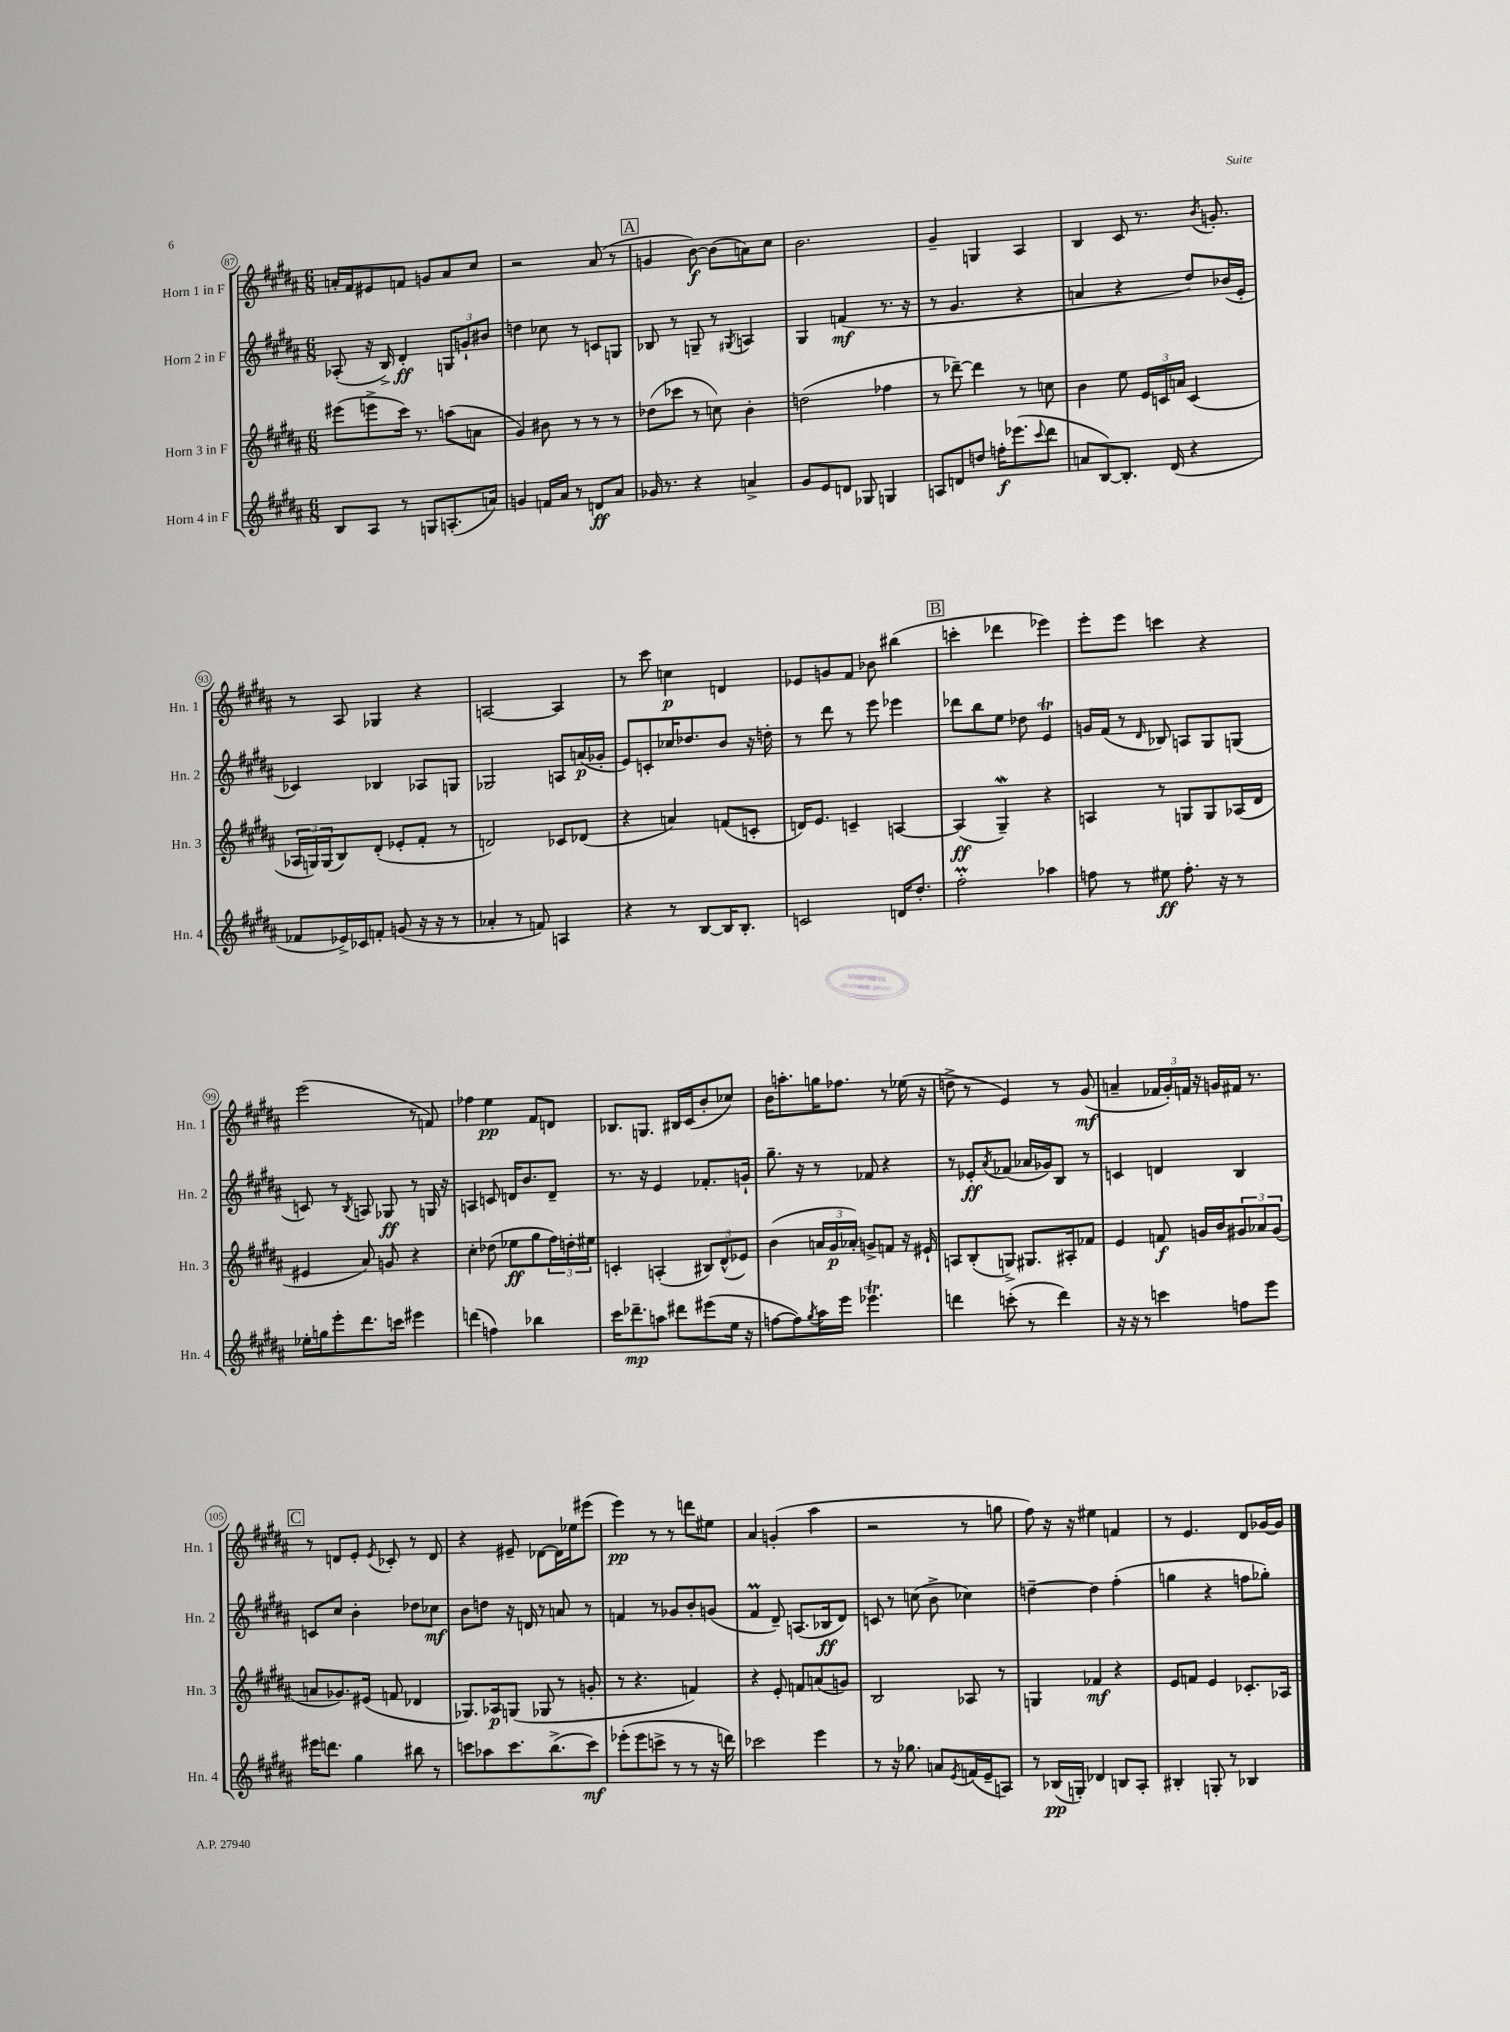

**kern	**dynam	**kern	**dynam	**kern	**dynam	**kern	**dynam
*part4	*part4	*part3	*part3	*part2	*part2	*part1	*part1
*staff4	*staff4	*staff3	*staff3	*staff2	*staff2	*staff1	*staff1
*I"Horn 4 in F	*	*I"Horn 3 in F	*	*I"Horn 2 in F	*	*I"Horn 1 in F	*
*I'Hn. 4	*	*I'Hn. 3	*	*I'Hn. 2	*	*I'Hn. 1	*
*clefG2	*	*clefG2	*	*clefG2	*	*clefG2	*
*k[f#c#g#d#a#]	*	*k[f#c#g#d#a#]	*	*k[f#c#g#d#a#]	*	*k[f#c#g#d#a#]	*
*M6/8	*	*M6/8	*	*M6/8	*	*M6/8	*
=87	=87	=87	=87	=87	=87	=87	=87
8B/L	.	(8eee#X\L	.	(8A-X'/	.	16an'/LL	.
.	.	.	.	.	.	16f#/J	.
8A#/J	.	8eeen^\	.	16r	.	8e#X/	.
.	.	.	.	16B^/)	.	.	.
8r	.	16ccc#\Jk)	.	4d#'/	ff	8fn/J	.
.	.	8.r	.	.	.	.	.
8Gn/L	.	.	.	.	.	8gn/L	.
(8.An'/	.	(8aan\L	.	12Gn/L	.	8a/	.
.	.	.	.	12gn`/	.	.	.
.	.	8an\J	.	.	.	8cc#/J	.
.	.	.	.	12b#X/J	.	.	.
16an/Jk)	.	.	.	.	.	.	.
=88	=88	=88	=88	=88	=88	=88	=88
4gn/	.	4g#/)	.	4ddn\	.	2r	.
16fn/LL	.	8b#X\	.	8cc-X\	.	.	.
16a#/JJ	.	.	.	.	.	.	.
8r	.	8r	.	8r	.	.	.
8dn/L	ff	8r	.	8cn/L	.	(8a#/	.
8a#/J	.	8r	.	8Gn/J	.	8r	.
!!LO:REH:place=s1:t=A
=89	=89	=89	=89	=89	=89	=89	=89
16g-X/	.	(8dd-X\L	.	8B-X/	.	4gn/	.
8.r	.	.	.	.	.	.	.
.	.	8ccc-X\J	.	8r	.	.	.
4r	.	8r	.	8Gn~/	.	[8b\)	f
.	.	8ccn\)	.	8r	.	(8b\L]	.
.	.	.	.	8qG#X/	.	.	.
4an^/	.	4b'\	.	4An/	.	8an\)	.
.	.	.	.	.	.	8cc#\J	.
=90	=90	=90	=90	=90	=90	=90	=90
8g#/L	.	(2ddn\	.	4G#/	.	2.b\	.
8e/	.	.	.	.	.	.	.
8dn/J	.	.	.	(4fn/	mf	.	.
8G-X/	.	.	.	.	.	.	.
4Gn/	.	4ff-X\	.	8.r	.	.	.
.	.	.	.	16r	.	.	.
=91	=91	=91	=91	=91	=91	=91	=91
8An/L	.	8r	.	8r	.	4g#~/	.
8dn/	.	[8ddd-X~\)	.	4.g#/	.	.	.
8ddn/J	.	4ddd-\]	.	.	.	4Gn/	.
16ffn'\KL	f	.	.	.	.	.	.
(8.eee-X\	.	.	.	.	.	.	.
.	.	8r	.	4r	.	4A#/	.
8qqccc#/	.	.	.	.	.	.	.
8ddd#\J	.	8ccn\	.	.	.	.	.
=92	=92	=92	=92	=92	=92	=92	=92
8an/L	.	4b\	.	4an/	.	4B/	.
[8B/)	.	.	.	.	.	.	.
8.B'/J]	.	8ee\	.	4r	.	8c#/	.
.	.	24e/LL	.	.	.	8.r	.
.	.	24cn/	.	.	.	.	.
(16d#/	.	.	.	.	.	.	.
.	.	24an/JJ	.	.	.	.	.
4r	.	(4c/	.	8dd#/L)	.	.	.
.	.	.	.	.	.	8qb/	.
.	.	.	.	.	.	8.gn'/	.
.	.	.	.	(16b-X/L	.	.	.
.	.	.	.	16e'/JJ	.	.	.
!!LO:LB:g=z
=93	=93	=93	=93	=93	=93	=93	=93
8f-X/L	.	24A-X/LL	.	4c-X/)	.	8r	.
.	.	24Gn/)	.	.	.	.	.
.	.	(24G/J	.	.	.	.	.
16e-X^/L)	.	8B/)	.	.	.	8A#/	.
16c-X/J	.	.	.	.	.	.	.
8fn'/J	.	(8d#'/J	.	4B-X/	.	4G-X/	.
(8gn/	.	8e-X'/L	.	.	.	.	.
16r	.	8f#'/J	.	8A-X/L	.	4r	.
16r	.	.	.	.	.	.	.
8r	.	8r	.	8Gn/J	.	.	.
=94	=94	=94	=94	=94	=94	=94	=94
4a-X'/	.	2dn/)	.	2G-X/	.	[2An/	.
8r	.	.	.	.	.	.	.
8fn/)	.	.	.	.	.	.	.
4An/	.	8c-X/L	.	8An/L	.	4A/]	.
.	.	(8d-X/J	.	(16an/L	p	.	.
.	.	.	.	16g-X'/JJ	.	.	.
=95	=95	=95	=95	=95	=95	=95	=95
4r	.	4r	.	8e/L)	.	8r	.
.	.	.	.	8cn'/	.	8ccc#\	.
8r	.	4an/)	.	16cc-X/K	.	4ccn\	p
.	.	.	.	8.dd-X/	.	.	.
[8B/L	.	.	.	.	.	.	.
16B/K]	.	(8fn/L	.	8b/J	.	4dn/	.
8.B'/J	.	.	.	.	.	.	.
.	.	8cn'/J	.	16r	.	.	.
.	.	.	.	16ddn'\	.	.	.
=96	=96	=96	=96	=96	=96	=96	=96
2cn/	.	16dn/KL)	.	8r	.	8e-X/L	.
.	.	8.e/J	.	.	.	.	.
.	.	.	.	8ddd#\	.	8gn/	.
.	.	4cn~/	.	8r	.	8f#/J	.
.	.	.	.	8eee\	.	8b-X\	.
16dn/KL	.	[4An/	.	4eee-X\	.	(4bb#X\	.
8.dd#'/J	.	.	.	.	.	.	.
!!LO:REH:place=s1:t=B
=97	=97	=97	=97	=97	=97	=97	=97
2ff#M'\	.	(4A/]	ff	8ddd-X\L	.	4cccn'\	.
.	.	.	.	8bb\	.	.	.
.	.	4G#W~/)	.	8ee\J	.	4ddd-X\	.
.	.	.	.	8dd-X\	.	.	.
4aa-X\	.	4r	.	4eT/	.	4eee-X\)	.
=98	=98	=98	=98	=98	=98	=98	=98
8ffn\	.	4An/	.	16gn/LL	.	8eee'\L	.
.	.	.	.	(16f#/JJ	.	.	.
8r	.	.	.	8r	.	8eee\J	.
.	.	.	.	16qqd#/	.	.	.
8ee#X\	ff	8r	.	8B-X/)	.	4cccn\	.
8.ff'\	.	8Gn/L	.	8An/L	.	.	.
.	.	8G/	.	8G#/	.	4r	.
16r	.	.	.	.	.	.	.
8r	.	(16A-X/L	.	(8Gn/J	.	.	.
.	.	16d#/JJ	.	.	.	.	.
!!LO:LB:g=z
=99	=99	=99	=99	=99	=99	=99	=99
16ee-X'\LL	.	4e#X/	.	8cn/)	.	(2eee\	.
16ggn\J	.	.	.	.	.	.	.
8eee'\	.	.	.	8r	.	.	.
.	.	.	.	8qB/	.	.	.
8.ddd#\	.	8a#/)	.	8An/	.	.	.
.	.	8gn/	.	8G-X/	ff	.	.
16cccn\Jk	.	.	.	.	.	.	.
4eee#X\	.	4r	.	8r	.	8r	.
.	.	.	.	16Gn/	.	8fn/)	.
.	.	.	.	16r	.	.	.
=100	=100	=100	=100	=100	=100	=100	=100
(4dddn\	.	4cc#'\	.	4An/	.	4ff-X\	.
4ffn\)	.	(8dd-X\	.	8cn/	.	4ee\	pp
.	.	8ee-X\L	ff	16dn/KL	.	.	.
.	.	.	.	8.b/	.	.	.
4bb-X\	.	8gg#\	.	.	.	8f#/L	.
.	.	24ff#\L)	.	8d~/J	.	8dn/J	.
.	.	24ddn'\	.	.	.	.	.
.	.	24ee#X\JJ	.	.	.	.	.
=101	=101	=101	=101	=101	=101	=101	=101
16ccc#\KL	.	4cn'/	.	8.r	.	8.B-X/L	.
8.ddd-X~\	mp	.	.	.	.	.	.
.	.	.	.	16r	.	8.Gn/J	.
8aan\J	.	(4An'/	.	4e/	.	.	.
8ddd#X\L	.	.	.	.	.	16B#X/LL	.
.	.	.	.	.	.	(16c#/J	.
(8eee#X\	.	12B#X/L)	.	8.f-X'/L	.	8b'/	.
.	.	(12d#^^/	.	.	.	.	.
16ee\Jk	.	.	.	.	.	8cc-X/J)	.
.	.	12e-X/J)	.	.	.	.	.
16r	.	.	.	16gn`/Jk	.	.	.
=102	=102	=102	=102	=102	=102	=102	=102
[8ffn\L	.	(4b\	.	8.gg#~\	.	16b\KL	.
.	.	.	.	.	.	8.aan'\	.
8ff\])	.	.	.	.	.	.	.
.	.	.	.	16r	.	.	.
8qgg#/	.	.	.	.	.	.	.
16aa#\L	.	24an/LL	.	8r	.	16ggn\K	.
.	.	24g#/	p	.	.	.	.
16eee\JJ	.	.	.	.	.	8.ff-X\J	.
.	.	24a-X'/JJ)	.	.	.	.	.
4.eee-XT\	.	8gn^/L	.	8f-X/	.	.	.
.	.	8fn/J	.	4r	.	8r	.
.	.	16r	.	.	.	(16ee-X\	.
.	.	16e#X`/	.	.	.	16r	.
=103	=103	=103	=103	=103	=103	=103	=103
4dddn\	.	8An/L	.	8r	.	8ddn^\	.
.	.	(8B'/	.	8e-X'/L	ff	8r	.
.	.	.	.	8qa#/	.	.	.
(8cccn'\	.	8Gn^/J)	.	(8f-X/J	.	4e/)	.
8r	.	8.G#X/L	.	16a-X/LL	.	.	.
.	.	.	.	16g-X/J)	.	.	.
4ddd\)	.	.	.	8B/J	.	8r	.
.	.	16A#X'/k	.	.	.	.	.
.	.	8f-X/J	.	8r	.	(8g#/	mf
=104	=104	=104	=104	=104	=104	=104	=104
16r	.	4e/	.	4cn/	.	4an~/	.
16r	.	.	.	.	.	.	.
8r	.	.	.	.	.	.	.
4cccn\	.	8fn/	f	4dn/	.	24f-X/LL	.
.	.	.	.	.	.	24g#'/)	.
.	.	.	.	.	.	24fn/JJ	.
.	.	16gn/LL	.	.	.	16r	.
.	.	16b/J	.	.	.	16gn/LL	.
8ffn\L	.	12g#X/	.	4B/	.	16f#X/JJ	.
.	.	.	.	.	.	8.r	.
.	.	12a-X/	.	.	.	.	.
8eee\J	.	.	.	.	.	.	.
.	.	(12g#/J	.	.	.	.	.
!!LO:LB:g=z
!!LO:REH:place=s1:t=C
=105	=105	=105	=105	=105	=105	=105	=105
16eee#X\KL	.	8an/L	.	8cn/L	.	8r	.
8.dddn\J	.	.	.	.	.	.	.
.	.	8.g-X/)	.	8cc#/J	.	8dn/L	.
4gg#\	.	.	.	4b'\	.	8e'/J	.
.	.	(16e#X/Jk	.	.	.	.	.
.	.	.	.	.	.	8qe/	.
.	.	8fn/	.	.	.	8c-X'/	.
8bb#X\	.	4d-X/	.	8dd-X\L	.	8r	.
8r	.	.	.	8cc-X\J	mf	8d/	.
=106	=106	=106	=106	=106	=106	=106	=106
8cccn\L	.	8.G-X/L)	.	8b\L	.	4r	.
8aa-X\	.	.	.	8ddn\J	.	.	.
.	.	16A-X/k	p	.	.	.	.
8.ccc\	.	(8Gn/J	.	16r	.	8e#X~/	.
.	.	.	.	16dn/	.	.	.
.	.	8G-X/	.	8r	.	[8d-X\L	.
(8.bb^\	.	.	.	.	.	.	.
.	.	8r	.	8an/	.	16d-\L]	.
.	.	.	.	.	.	16ee-X\J	.
8ccc\J)	mf	8gn'/	.	8r	.	(8eee#X\J	.
=107	=107	=107	=107	=107	=107	=107	=107
(8eee-X'\L	.	8r	.	4fn/	.	4eee\)	pp
8eee-\	.	4.r	.	.	.	.	.
8cccn^\J	.	.	.	8r	.	8r	.
8r	.	.	.	8g-X/L	.	8r	.
8r	.	4fn/)	.	8b'/	.	8dddn\L	.
16r	.	.	.	(8gn/J	.	8ee#X\J	.
16dddn\)	.	.	.	.	.	.	.
=108	=108	=108	=108	=108	=108	=108	=108
2ccc-X\	.	4r	.	4f#M/	.	4a#/	.
.	.	8e'/	.	8d#~/)	.	(4gn'/	.
.	.	8fn/L	.	(8.An/L	.	.	.
4eee\	.	(8an/	.	.	.	4aa#\	.
.	.	.	.	16B-X/k	ff	.	.
.	.	8gn/J)	.	8d#/J)	.	.	.
=109	=109	=109	=109	=109	=109	=109	=109
8r	.	2B/	.	8cn/	.	2r	.
16r	.	.	.	8r	.	.	.
8.gg-X\	.	.	.	.	.	.	.
.	.	.	.	(8ccn\	.	.	.
8an/L	.	.	.	8b^\	.	.	.
8qe/	.	.	.	.	.	.	.
(16fn/L	.	8A-X/	.	4cc-X\)	.	8r	.
16e~/J	.	.	.	.	.	.	.
8An/J)	.	8r	.	.	.	8ggn\	.
=110	=110	=110	=110	=110	=110	=110	=110
8r	.	4Gn/	.	[4ddn~\	.	8ff#\)	.
(16B-X/LL	pp	.	.	.	.	16r	.
16Gn'/JJ)	.	.	.	.	.	16r	.
4d-X/	.	4f-X/	mf	4dd\]	.	4ee#X\	.
8Bn/L	.	4r	.	(4ff#'\	.	4fn/	.
8A#'/J	.	.	.	.	.	.	.
=111	=111	=111	=111	=111	=111	=111	=111
4B#X'/	.	8e/L	.	4ggn\	.	8r	.
.	.	8fn/J	.	.	.	4.e/	.
8Gn'/	.	4e/	.	4r	.	.	.
8r	.	.	.	.	.	.	.
4B-X/	.	8.c-X'/L	.	8ffn\L	.	8d#/L	.
.	.	.	.	8gg-X'\J)	.	[16g-X/L	.
.	.	16A-X/Jk	.	.	.	16g-/JJ]	.
==	==	==	==	==	==	==	==
*-	*-	*-	*-	*-	*-	*-	*-
